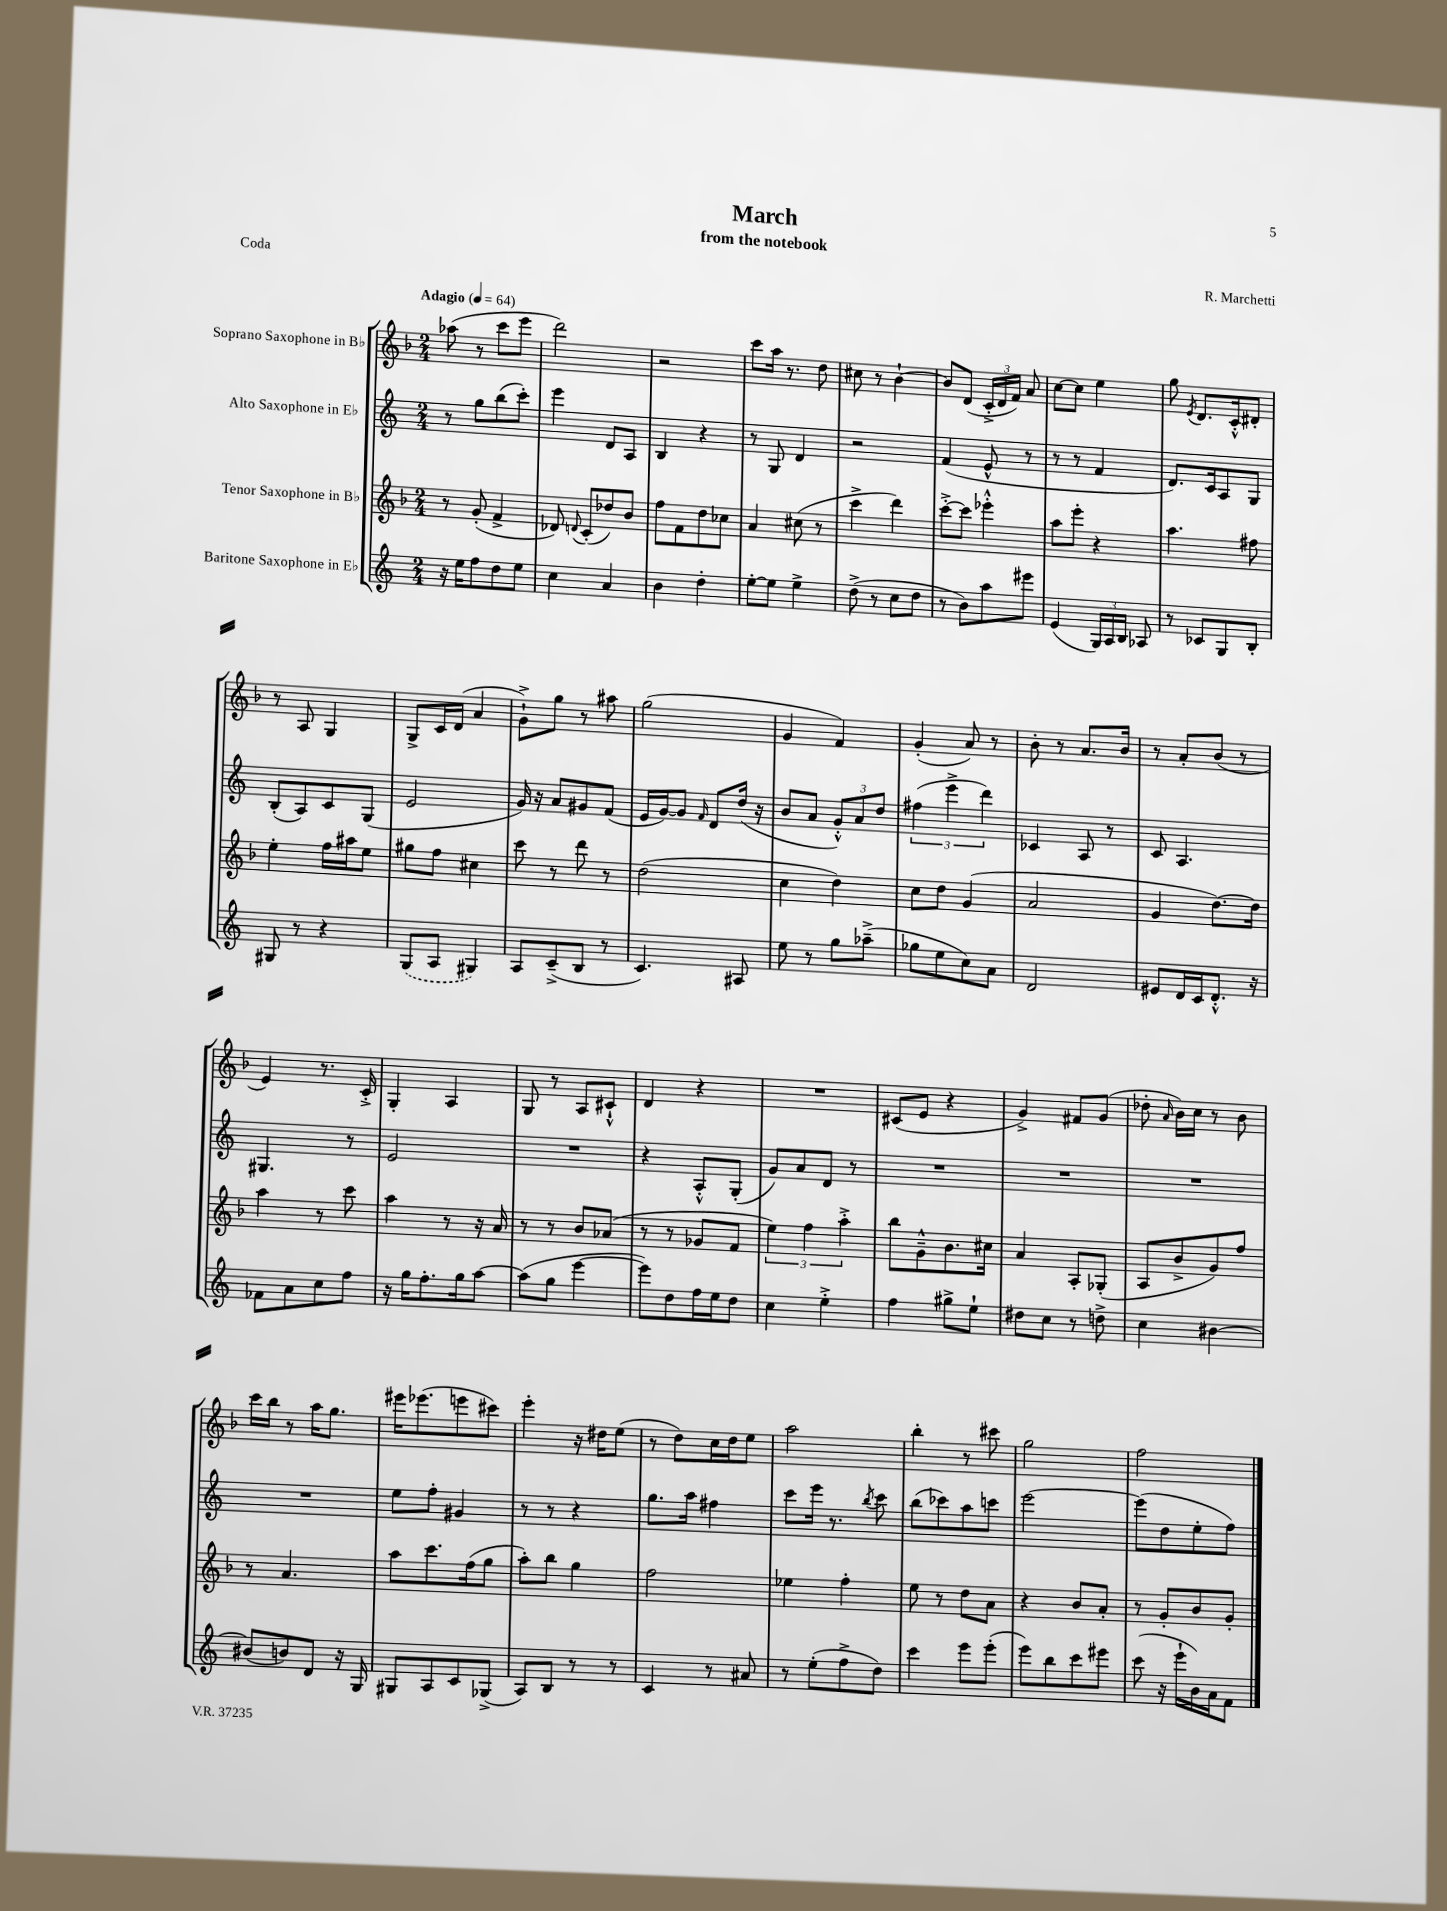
\header { title = "March" composer = "R. Marchetti" subtitle = "from the notebook" piece = "Coda" }
<<
\new StaffGroup <<
\new Staff = "s0" \with { instrumentName = "Soprano Saxophone in Bb" } {
    \clef treble \key f \major \numericTimeSignature \time 2/4 \tempo "Adagio" 4 = 64
    \autoBeamOff aes''8( r8 c'''8[ e'''8] |
    d'''2) |
    r2 |
    c'''8[ a''16] r8. d''8 |
    cis''8 r8 bes'4~-! |
    bes'8[ d'8]( \tuplet 3/2 { c'16[-.-> d'16 f'16]) } a'8 |
    c''8[~ c''8] e''4 |
    g''8 \acciaccatura { e'8 } d'8.[ c'16-.-^ dis'8]-. |
    r8 a8 g4 |
    g8[-> c'16 d'16]( a'4 |
    g'8[-!->) g''8] r8 ais''8 |
    g''2( |
    g'4 f'4) |
    g'4-.( a'8) r8 |
    bes'8-. r8 a'8.[ bes'16] |
    r8 a'8[-. bes'8]( r8 |
    e'4) r8. c'16-.-> |
    g4-. a4 |
    g8 r8 a8[ cis'8]-!-^ |
    d'4 r4 |
    R2 |
    cis'8[( e'8] r4 |
    g'4->) fis'8[ g'8]( |
    des''8-. \grace { a'16 } bes'16[) c''16] r8 bes'8 |
    c'''16[ bes''16] r8 a''16[ g''8.] |
    eis'''16[ ees'''8.( e'''8 cis'''8]) |
    e'''4-. r16 dis''16[ e''8]( |
    r8 d''8[) c''16 d''16 e''8] |
    a''2 |
    bes''4-. r8 cis'''8 |
    g''2 |
    f''2 \bar "|." |
}
\new Staff = "s1" \with { instrumentName = "Alto Saxophone in Eb" } {
    \clef treble \key c \major \numericTimeSignature \time 2/4
    \autoBeamOff r8 g''8[ b''8( c'''8]-.) |
    e'''4 d'8[ a8] |
    b4 r4 |
    r8 g8 d'4 |
    r2 |
    f'4( e'8-^ r8 |
    r8 r8 f'4 |
    d'8.[) c'16 a8 g8] |
    b8[-.( a8) c'8 g8]( |
    e'2 |
    g'16) r16 a'8[ gis'8 f'8]( |
    e'16[ g'16~) g'8] \grace { f'16 } d'8[ d''16]( r16 |
    b'8[ a'8] \tuplet 3/2 { g'8[-.-^) a'8 d''8] } |
    \tuplet 3/2 { fis''4( e'''4-> d'''4) } |
    ces'4 a8 r8 |
    c'8 a4. |
    gis4. r8 |
    e'2 |
    R2 |
    r4 a8[-.-^ g8]-.( |
    g'8[) a'8 d'8] r8 |
    R2 |
    R2 |
    R2 |
    R2 |
    e''8[ f''8]-. gis'4 |
    r8 r8 r4 |
    g''8.[ a''16] fis''4 |
    c'''8[ e'''16] r8. \acciaccatura { b''8 } c'''8 |
    b''8[( ces'''8) a''8 c'''8] |
    e'''2~ |
    e'''8[( d''8 e''8-. f''8]) \bar "|." |
}
\new Staff = "s2" \with { instrumentName = "Tenor Saxophone in Bb" } {
    \clef treble \key f \major \numericTimeSignature \time 2/4
    \autoBeamOff r8 g'8-.( f'4-> |
    des'8) \appoggiatura { d'8 } c'8[-.( des''8) bes'8] |
    f''8[ f'8 d''8 ces''8] |
    a'4 cis''8( r8 |
    c'''4-> d'''4) |
    c'''8[~-.-> c'''8] ees'''4-.-^ |
    a''8[ e'''8]-. r4 |
    a''4. fis''8 |
    e''4-. f''16[ ais''16 e''8] |
    gis''8[ f''8] cis''4 |
    c'''8 r8 d'''8 r8 |
    d''2( |
    c''4 d''4) |
    c''8[ d''8] g'4( |
    a'2 |
    g'4 d''8.[~) d''16] |
    a''4 r8 c'''8 |
    a''4 r8 r16 a'16 |
    r8 r8 bes'8[ aes'8]( |
    r8 r8 ges'8[ f'8] |
    \tuplet 3/2 { e''4) f''4 a''4-.-> } |
    bes''8[ g'8---^ bes'8. cis''16] |
    a'4 a8[-. ges8]-.( |
    a8[ bes'8-> g'8) f''8] |
    r8 a'4. |
    a''8[ c'''8. f''16( g''8] |
    a''8[-.) bes''8] g''4 |
    f''2 |
    ees''4 f''4-. |
    e''8 r8 d''8[ a'8] |
    r4 bes'8[ a'8]-. |
    r8 g'8[-. bes'8 g'8]-. \bar "|." |
}
\new Staff = "s3" \with { instrumentName = "Baritone Saxophone in Eb" } {
    \clef treble \key c \major \numericTimeSignature \time 2/4
    \autoBeamOff r16 e''16[ f''8 d''8 e''8] |
    c''4 a'4 |
    b'4 d''4-. |
    e''8[~-. e''8] e''4-> |
    d''8->( r8 c''8[ d''8] |
    r8 b'8[) a''8 eis'''8] |
    e'4( \tuplet 3/2 { g16[) a16 b16] } aes8 |
    r8 ces'8[ g8 b8]-. |
    gis8 r8 r4 |
    \once \slurDashed g8[( a8] gis4) |
    a8[ c'8--->( b8] r8 |
    c'4.) ais8 |
    e''8 r8 g''8[ aes''8]--->( |
    ges''8[ e''8 c''8) a'8] |
    d'2 |
    eis'8[ d'16 c'16 d'8.]-.-^ r16 |
    fes'8[ a'8 c''8 f''8] |
    r16 g''16[ f''8.-. g''16 a''8]~ |
    a''8[( g''8] e'''4~ |
    e'''8[) d''8 f''16 e''16 d''8] |
    c''4 e''4-.-> |
    f''4 gis''8[-> e''8]-! |
    dis''8[ c''8] r8 d''8-> |
    c''4 bis'4~ |
    bis'8[( b'8) d'8] r16 g16 |
    gis8[ a8 c'8 ges8]->( |
    a8[) b8] r8 r8 |
    c'4 r8 ais'8 |
    r8 e''8[-.( f''8-> d''8]) |
    c'''4 e'''8[ e'''8]-.( |
    e'''8[) b''8 c'''8 eis'''8] |
    c'''8( r16 e'''16[-! b'16) a'16 f'8] \bar "|." |
}
>>
>>
\layout { \context { \Score \remove "Bar_number_engraver" } }
